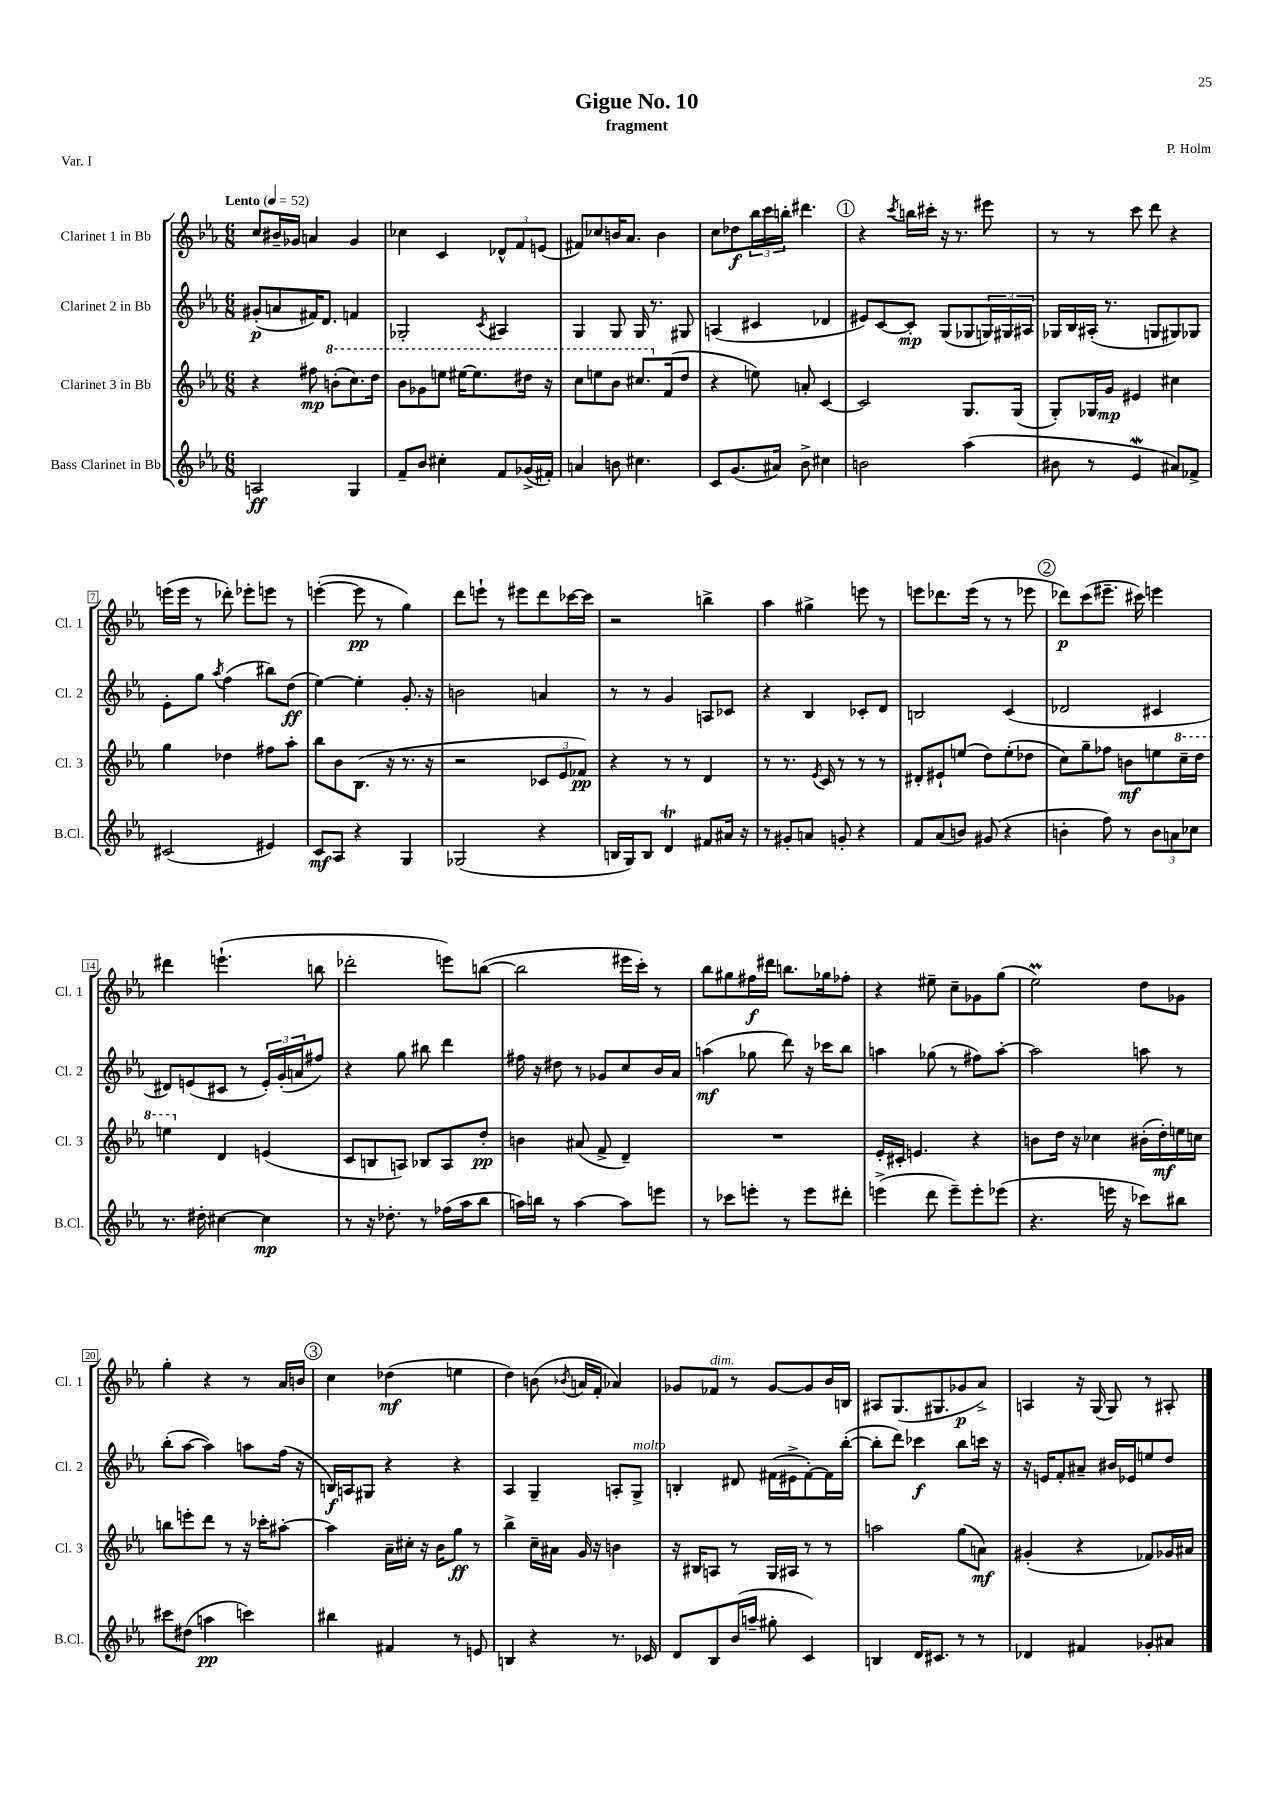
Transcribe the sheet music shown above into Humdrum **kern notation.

**kern	**kern	**kern	**kern
*staff4	*staff3	*staff2	*staff1
*clefG2	*clefG2	*clefG2	*clefG2
*k[b-e-a-]	*k[b-e-a-]	*k[b-e-a-]	*k[b-e-a-]
*M6/8	*M6/8	*M6/8	*M6/8
*MM52	*MM52	*MM52	*MM52
2A	4r	(8g#'	8cc
.	.	8a	16b#~
.	.	.	16g-
.	8ff#	16f#)	4a
.	.	8.d	.
.	(8bb'	.	.
4G	8.ccc)	4f	4g-
.	16ddd	.	.
=	=	=	=
8f~	8bb-	2G-'	4cc-
8b-	8gg-	.	.
4cc#'	8eee	.	4c
.	[16eee#	.	.
.	8.eee#]	.	.
.	.	8qc	.
8f	.	4A#	12d-^^
.	.	.	12f
(16g-^	16ddd#	.	.
.	.	.	(12e
16f#')	16r	.	.
=	=	=	=
4a	8ccc	4G	8f#)
.	8eee	.	8cc-
8b	8bb-	8G	16b
.	.	.	8.a-
4.cc#	8.ccc#	16G	.
.	.	8.r	.
.	.	.	4b
.	(16f	.	.
.	8dd	8G#	.
=	=	=	=
8c	4r	(4A	8cc
(8.g	.	.	8dd-
.	8ee)	4c#	24bb-
.	.	.	24ccc
16a#)	.	.	.
.	.	.	24bb'
8b-^	8a'	.	4.ddd#
4cc#	[4c	4d-	.
=	=	=	=
2b	2c]	8e#)	4r
.	.	[8c	.
.	.	.	8qccc
.	.	8c']	16bb
.	.	.	16ccc#'
.	.	(8G	16r
.	.	.	8.r
(4aa-	8.G	8G-	.
.	.	24G)	8eee#
.	.	24G#	.
.	(16G	.	.
.	.	24A#	.
=	=	=	=
8b#	8G')	16G-	8r
.	.	16B-	.
8r	16G-	(16A#'	8r
.	16g	8.r	.
4e-	4e#	.	8ccc
.	.	8G	8ddd
8a#)	4cc#	8G#)	4r
8f-^	.	8G-	.
=	=	=	=
(2c#	4gg	8e-'	(16eee
.	.	.	16eee
.	.	8gg	8r
.	.	8qaa-	.
.	4dd-	(4ff	8ddd-')
.	.	.	8eee-'
4e#)	8ff#	8bb#)	8eee
.	8aa-'	(8dd	8r
=	=	=	=
8c	8bb-	[4ee-)	([4eee'
8A-	8b-	.	.
4r	(8.B-	4ee-']	8eee]
.	.	.	8r
.	16r	.	.
4G	8.r	8.g'	4gg)
.	16r	16r	.
=	=	=	=
(2G-	2r	2b	8ddd
.	.	.	8eee`
.	.	.	8r
.	.	.	8eee#
4r	12c-	4a	8ddd
.	12e-	.	.
.	.	.	[16ccc-
.	12f-)	.	.
.	.	.	16ccc-]
=	=	=	=
16B	4r	8r	2r
16G)	.	.	.
8B	.	8r	.
4d	8r	4g	.
.	8r	.	.
8f#	4d	8A	4bb^
16a#	.	8c-	.
16r	.	.	.
=	=	=	=
8r	8r	4r	4aa-
8g#'	8.r	.	.
8a	.	4B-	4gg#^
.	8qe-	.	.
.	16c	.	.
8g'	8r	.	.
4r	8r	8c-'	8eee
.	8r	8d	8r
=	=	=	=
8f	8d#'	2B	8eee
(8a-	8e#`	.	8.ddd-
8b)	(8ee	.	.
.	.	.	(16eee
(8g#	8dd)	.	8r
4r	(8ee'	(4c	8r
.	8dd-	.	8eee-
=	=	=	=
4b'	8cc)	2d-	8ddd-)
.	8gg~	.	(8ccc
8ff)	8ff-	.	8.eee#~
8r	8b	.	.
.	.	.	16ccc#)
12b	8ee	4c#	4eee
12a	.	.	.
.	16ccc~	.	.
12cc-	.	.	.
.	16ddd	.	.
=	=	=	=
8.r	4eee	8d#)	4ddd#
.	.	(8e	.
16dd#'	.	.	.
[4cc#	4d	8c#	(4.eee`
.	.	8r	.
4cc#]	(4e	24e')	.
.	.	(24g'	.
.	.	24a	.
.	.	8ff#)	8bb
=	=	=	=
8r	8c	4r	2ddd-'
16r	8B	.	.
8.dd-'	.	.	.
.	8A)	8gg	.
8r	8B-	8bb#	.
(16ff-	8A	4ddd	8eee)
16aa-	.	.	.
8bb-	8dd'	.	([8bb
=	=	=	=
16aa)	4b	16ff#	2bb]
16bb	.	16r	.
8r	.	8dd#	.
[4aa	(8a#	8r	.
.	8f^	8g-	.
8aa]	4d~)	8cc	16eee#
.	.	.	16ccc')
8eee	.	16b-	8r
.	.	16a-	.
=	=	=	=
8r	2.r	(4aa	8bb-
8ccc-	.	.	8gg#
8eee'	.	8gg-	16ff#
.	.	.	16ddd#
8r	.	8ddd)	8.bb
8eee	.	16r	.
.	.	16ccc-	16gg-
8ddd#'	.	8bb-	8ff-'
=	=	=	=
(4eee^	16e-'	4aa	4r
.	16c#'	.	.
.	4.e	.	.
8ddd	.	(8gg-	8ee#~
8eee~)	.	8r	8cc~
8eee'	4r	8ff#)	8g-
(8eee-	.	[8aa'	(8gg
=	=	=	=
4.r	8b	2aa]	2ee-)
.	16dd	.	.
.	16r	.	.
.	4cc-	.	.
16eee	.	.	.
16r	.	.	.
8ccc-)	(16b#'	8aa	8dd
.	16dd')	.	.
8bb#	16ee	8r	8g-
.	16cc	.	.
=	=	=	=
8ccc#	8bb	(8bb-'	4gg'
(8dd#	8eee'	[8aa-	.
4aa	8ddd	4aa-])	4r
.	8r	.	.
4ccc)	16r	8aa	8r
.	16ccc-'	.	.
.	[8aa#'	(16ff	16a-
.	.	16r	16b
=	=	=	=
4bb#	4aa#]	16B)	4cc
.	.	16A	.
.	.	8G#	.
4f#	16a-~	4r	(4dd-
.	16cc#'	.	.
.	16r	.	.
.	16b-	.	.
8r	8gg	4r	4ee
8e	8r	.	.
=	=	=	=
4B	4bb-^	4A-	4dd)
4r	16cc~	4G~	(8b
.	16a#	.	.
.	.	.	8qb-
.	16g	.	16a
.	16r	.	16f'
8.r	4b	8A'	4a-)
.	.	8G^	.
16c-	.	.	.
=	=	=	=
8d	16r	4B'	8g-
.	16B#	.	.
8B-	8A	.	8f-
(16b-	8r	8d#	8r
16aa~	.	.	.
8gg#'	16G	(16f#	[8g-
.	16A#	16e#^	.
4c)	8r	[8f#')	8g-]
.	8r	16f#]	16b-
.	.	([16bb-'	16B
=	=	=	=
4B	2aa	8bb-']	8A#
.	.	8ddd)	(8.G
16d	.	4ccc-	.
8.c#	.	.	8.G#
8r	(8gg	8bb-	8g-
8r	8a)	16ccc	8a-^)
.	.	16r	.
=	=	=	=
4d-	(4g#'	16r	4A
.	.	16e	.
.	.	8f'	.
4f#	4r	8a#~	16r
.	.	.	(16G
.	.	16b#	8G)
.	.	16e-	.
8g-'	8f-)	8ee	8r
8a#	16g-	8dd	8A#'
.	16a#	.	.
==	==	==	==
*-	*-	*-	*-
